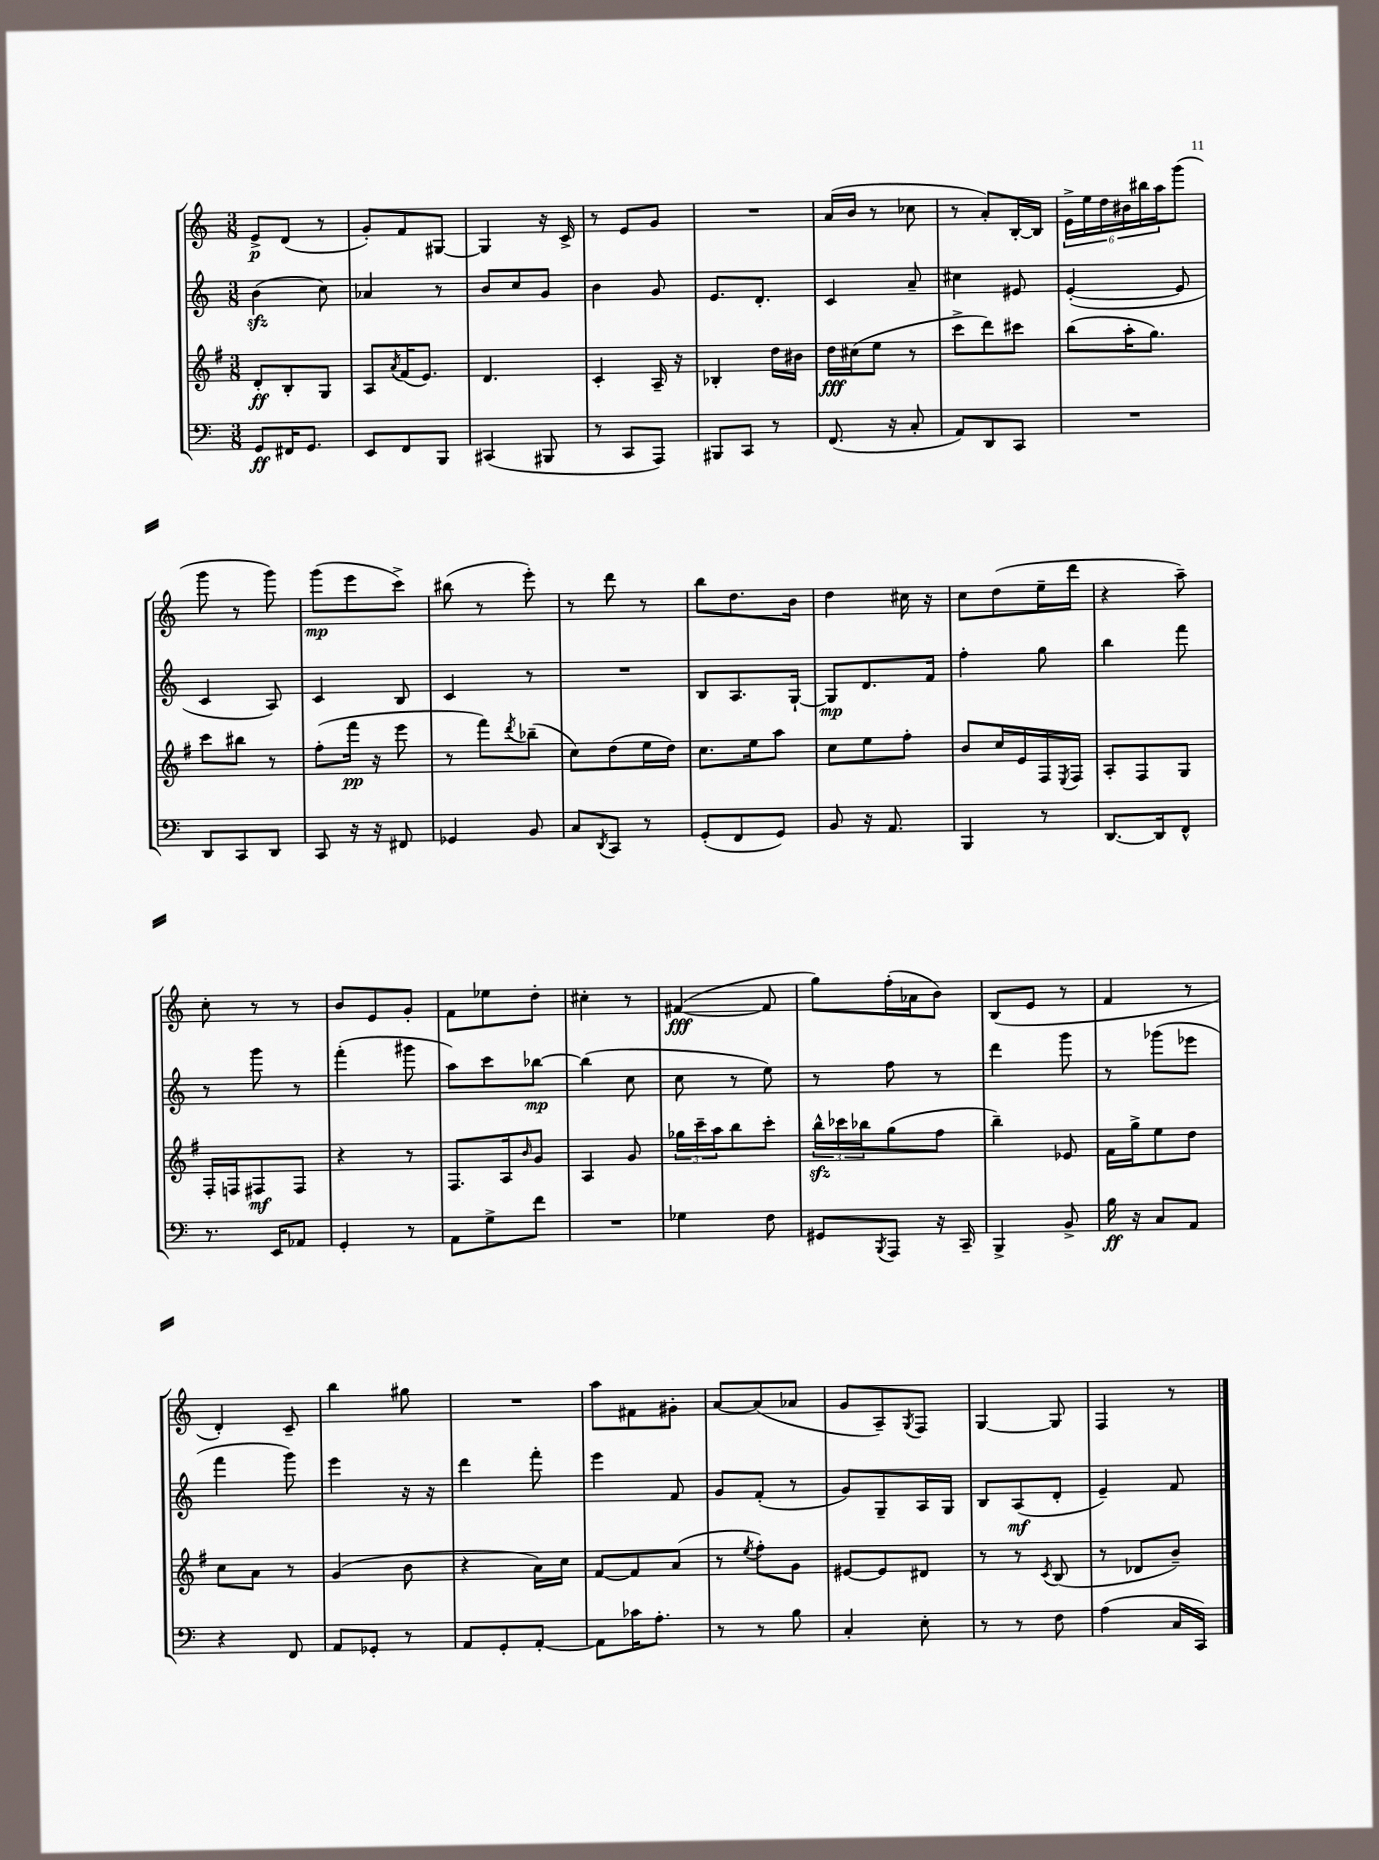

**kern	**kern	**kern	**kern
*staff4	*staff3	*staff2	*staff1
*clefF4	*clefG2	*clefG2	*clefG2
*k[]	*k[f#]	*k[]	*k[]
*M3/8	*M3/8	*M3/8	*M3/8
8GG/L	8d'/L	(4b\	8e^/L
16FF#/K	8B'/	.	(8d/J
8.GG/J	.	.	.
.	8G/J	8cc\)	8r
=	=	=	=
8EE/L	8A/L	4a-/	8g'/L)
.	8qa/	.	.
8FF/	(16f#/K	.	8f/
.	8.e/J)	.	.
8BBB/J	.	8r	[8G#/J
=	=	=	=
(4CC#/	4.d/	8b/L	4G#/]
.	.	8cc/	.
8BBB#/	.	8g/J	16r
.	.	.	16c^/
=	=	=	=
8r	4c'/	4b\	8r
8CC/L	.	.	8e/L
8AAA/J)	16A~/	8g/	8g/J
.	16r	.	.
=	=	=	=
8BBB#/L	4B-'/	8.e/L	4.r
8CC/J	.	.	.
.	.	8.d'/J	.
8r	16dd\LL	.	.
.	16b#\JJ	.	.
=	=	=	=
(8.FF/	16dd\LL	4c/	(16a/LL
.	(16cc#\J	.	16b/JJ
.	8ee\J	.	8r
16r	.	.	.
8C'/	8r	8a~/	8cc-\
=	=	=	=
8AA/L)	8ccc^\L	4cc#\	8r
8DD/	8ddd\)	.	8a'/L)
8CC/J	8ccc#\J	8e#/	[16B'/L
.	.	.	16B/]JJ
=	=	=	=
4.r	(8bb\L	([4e'/	24e^\LL
.	.	.	24ee\
.	.	.	24dd\
.	16aa'\K	.	24b#\
.	.	.	24bb#\
.	8.gg\J)	.	.
.	.	.	24aa\J
.	.	8e/]	(8ggg\J
=	=	=	=
8DD/L	8ccc\L	4c/	8ggg\
8CC/	8bb#\J	.	8r
8DD/J	8r	8A/)	8ggg\)
=	=	=	=
8CC/	(8ff#'\L	4c/	(8ggg\L
16r	16fff#\Jk	.	8eee\
16r	16r	.	.
8FF#/	8eee\	8B/	8ccc^\J)
=	=	=	=
4GG-/	8r	4c/	(8bb#\
.	8fff#\L)	.	8r
.	8qddd/	.	.
8BB/	(8bb-~\J	8r	8eee'\)
=	=	=	=
8C/L	8cc\L)	4.r	8r
8qDD/	.	.	.
8CC/J	(8dd\	.	8ddd\
8r	16ee\L	.	8r
.	16dd\JJ)	.	.
=	=	=	=
(8GG'/L	8.cc\L	8B/L	8bb\L
8FF/	.	8.A/	8.dd\
.	16ee\k	.	.
8GG/J)	8aa\J	.	.
.	.	[16G`/Jk	16b\Jk
=	=	=	=
8BB/	8cc\L	8G/]L	4dd\
16r	8ee\	8.d/	.
8.AA/	.	.	.
.	8ff#'\J	.	16cc#\
.	.	16f/Jk	16r
=	=	=	=
4BBB/	8b/L	4ff'\	8cc\L
.	16cc/L	.	(8dd\
.	16e/	.	.
8r	16F#/	8gg\	16ee~\L
.	8qE/	.	.
.	16F#/JJ	.	16ddd\JJ
=	=	=	=
[8.DD/L	8A'/L	4bb\	4r
.	8F#/	.	.
16DD/]k	.	.	.
8FF^^/J	8G/J	8fff\	8aa~\)
=	=	=	=
8.r	16F#'/LL	8r	8cc'\
.	16F/J	.	.
.	8F#/	8ggg\	8r
16EE/LK	.	.	.
8AA-/J	8F#/J	8r	8r
=	=	=	=
4GG'/	4r	(4fff'\	8b/L
.	.	.	8e/
8r	8r	8ggg#\	8g'/J
=	=	=	=
8AA\L	8.F#/L	8aa\L)	8f\L
8G^\	.	8ccc\	8ee-\
.	16A/k	.	.
.	16qqb/	.	.
8f\J	8g/J	[8bb-\J	8dd'\J
=	=	=	=
4.r	4A/	(4bb-\]	4cc#'\
.	8g/	8cc\	8r
=	=	=	=
4G-\	24gg-\LL	8cc\	([4f#/
.	24ccc~\	.	.
.	24aa\J	.	.
.	8bb\	8r	.
8F\	8ccc'\J	8ee\)	8f#/]
=	=	=	=
8GG#/L	24bb^^\LL	8r	8gg\L)
.	24ccc-\	.	.
.	24bb-\J	.	.
8qBBB/	.	.	.
8AAA/J	(8gg\	8ff\	(16ff'\L
.	.	.	16a-\J
16r	8ff#\J	8r	8b\J)
16CC~/	.	.	.
=	=	=	=
4BBB^/	4bb~\)	4ddd\	(8B/L
.	.	.	8e/J
8BB^/	8e-/	8ggg\	8r
=	=	=	=
16B\	16f#\LL	8r	4f/
16r	16gg^\J	.	.
8C/L	8ee\	(8ggg-\L	.
8AA/J	8dd\J	8eee-\J	8r
=	=	=	=
4r	8cc\L	4fff\	4d'/)
.	8a\J	.	.
8FF/	8r	8ggg\)	8c~/
=	=	=	=
8AA/L	(4g/	4eee\	4bb\
8GG-'/J	.	.	.
8r	8b\	16r	8gg#\
.	.	16r	.
=	=	=	=
8AA/L	4r	4ddd\	4.r
8GG'/	.	.	.
[8AA'/J	16a\LL)	8fff'\	.
.	16cc\JJ	.	.
=	=	=	=
8AA\]L	[8f#/L	4eee\	8aa\L
16c-\K	8f#/]	.	8f#\
8.A'\J	.	.	.
.	(8a/J	8f/	8g#'\J
=	=	=	=
8r	8r	8g/L	[8a/L
.	8qee/	.	.
8r	8ff#'\L)	(8f'/J	(8a/]
8B\	8g\J	8r	8a-/J
=	=	=	=
4C'/	[8e#/L	8g/L)	8g/L
.	8e#/]	8G~/	8A~/)
.	.	.	8qG/
8E'\	8d#/J	16A/L	8F/J
.	.	16G/JJ	.
=	=	=	=
8r	8r	8B/L	[4G/
8r	8r	(8A/	.
.	8qc/	.	.
8F\	(8B/	8d'/J	8G/]
=	=	=	=
(4A\	8r	4e~/)	4F/
.	8d-/L	.	.
16C/LL	8b~/J)	8f/	8r
16CC/JJ)	.	.	.
==	==	==	==
*-	*-	*-	*-
